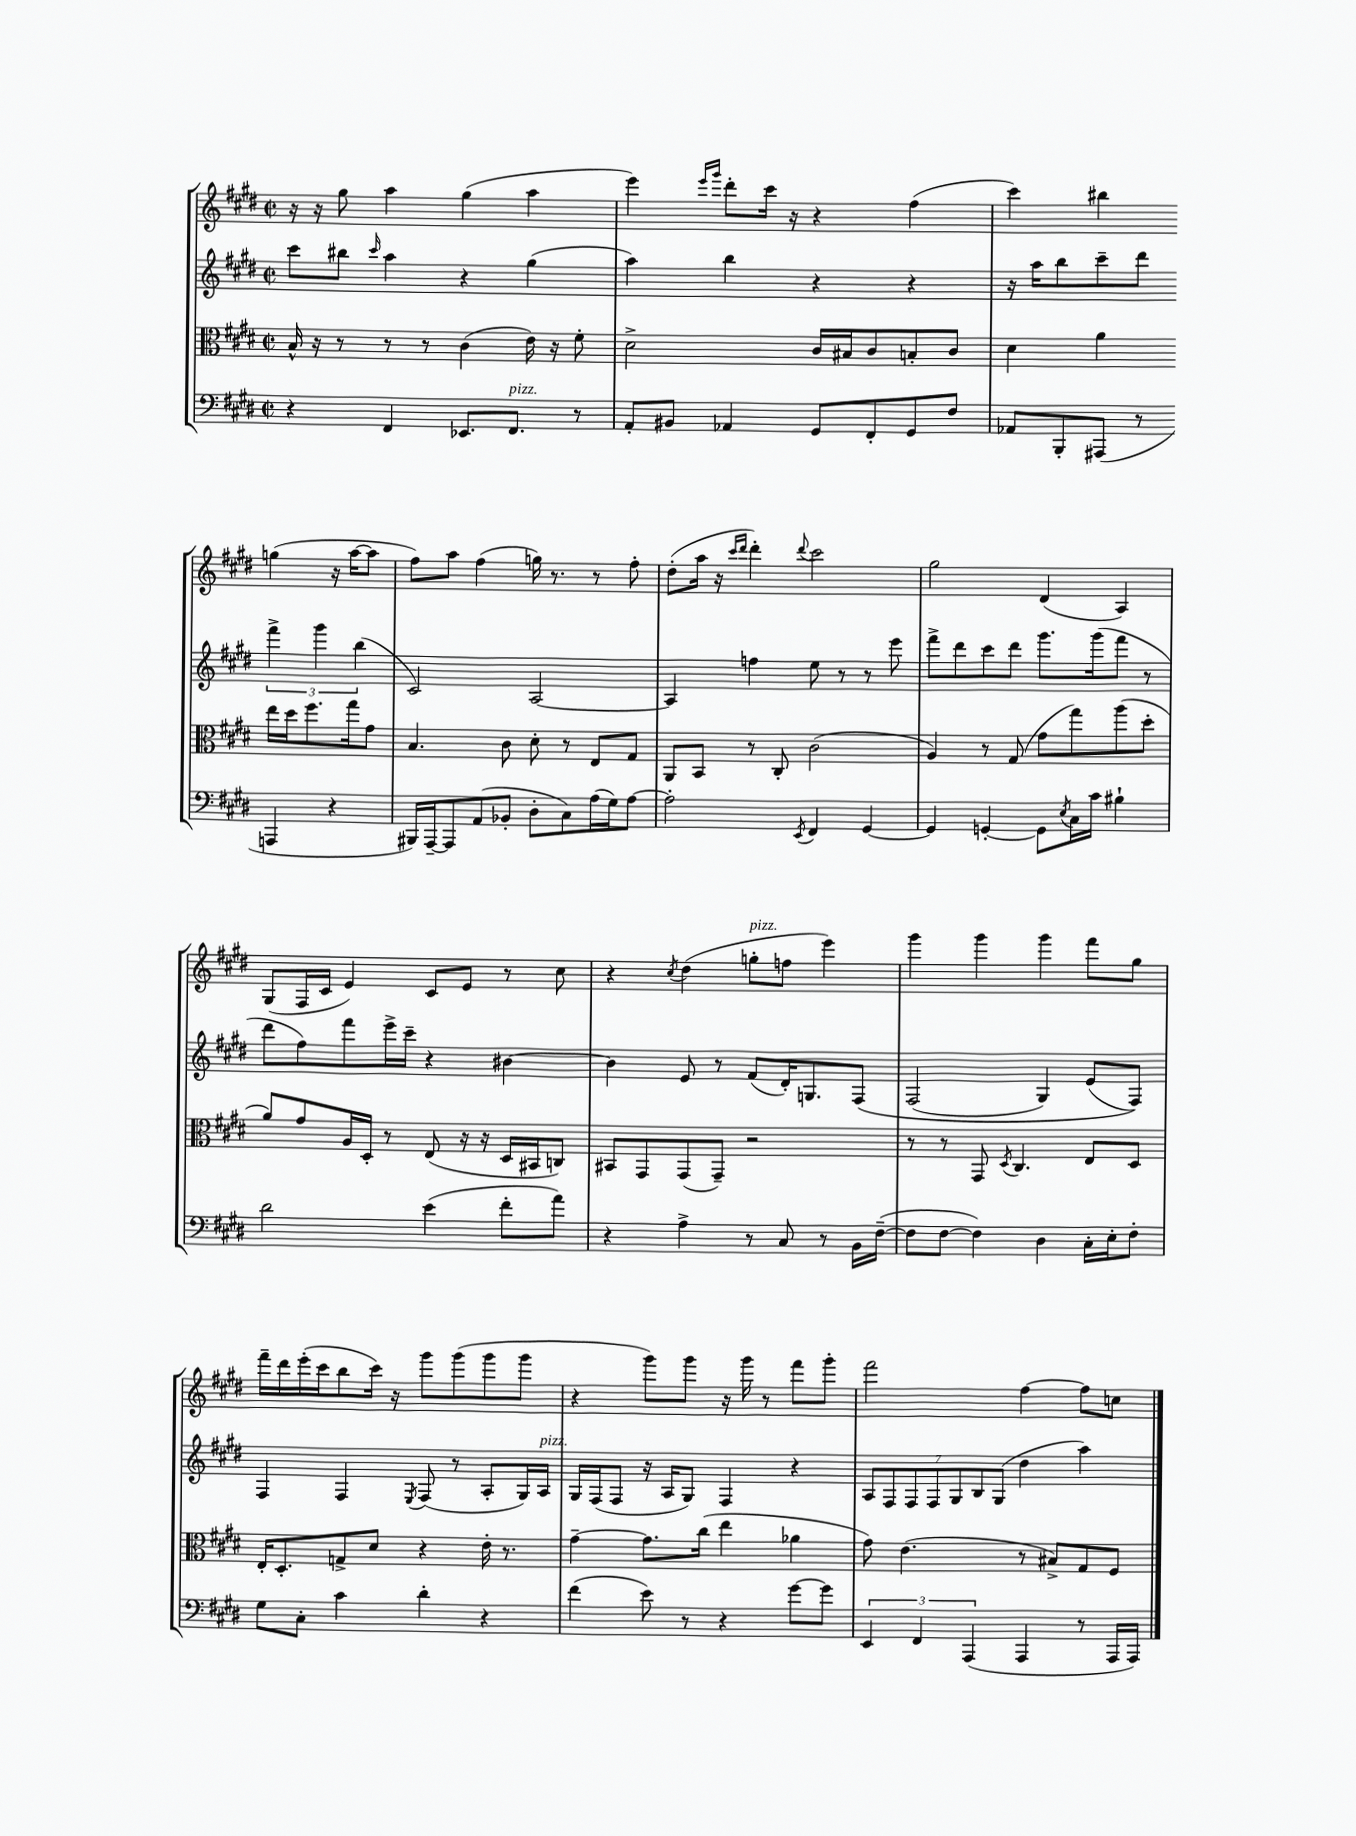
<<
\new StaffGroup <<
\new Staff = "s0" {
    \clef treble \key e \major \defaultTimeSignature \time 2/2
    r16 r16 gis''8 a''4 gis''4( a''4 |
    e'''4) \grace { e'''16 gis'''16 } dis'''8-. cis'''16 r16 r4 fis''4( |
    cis'''4) bis''4 g''4( r16 a''16~ a''8 |
    fis''8) a''8 fis''4( g''16) r8. r8 fis''8-. |
    dis''8-.( a''16 r16 \grace { cis'''16 dis'''16 } dis'''4-.) \appoggiatura { dis'''8 } cis'''2 |
    gis''2 dis'4( a4) |
    gis8( fis16 cis'16 e'4) cis'8 e'8 r8 cis''8 |
    r4 \acciaccatura { cis''8 } dis''4( g''8-.^\markup { \italic "pizz." } f''8 e'''4) |
    gis'''4 gis'''4 gis'''4 fis'''8 gis''8 |
    fis'''16-- dis'''16 e'''16-.( cis'''16 b''8 cis'''16) r16 gis'''8 gis'''8( gis'''8 gis'''8 |
    r4 gis'''8) gis'''8 r16 gis'''16 r8 fis'''8 gis'''8-. |
    fis'''2 fis''4~ fis''8 c''8 \bar "|." |
}
\new Staff = "s1" {
    \clef treble \key e \major \defaultTimeSignature \time 2/2
    cis'''8 bis''8 \grace { cis'''16 } a''4 r4 gis''4( |
    a''4) b''4 r4 r4 |
    r16 a''16 b''8 cis'''8-- dis'''8 \tuplet 3/2 { fis'''4-> gis'''4 b''4( } |
    cis'2) a2~ |
    a4 f''4 e''8 r8 r8 e'''8 |
    fis'''8-> dis'''8 cis'''8 dis'''8 gis'''8. gis'''16( fis'''8 r8 |
    dis'''8 fis''8) fis'''8 e'''16-> cis'''16-- r4 bis'4~ |
    bis'4 e'8 r8 fis'8( dis'16-.) g8. fis8\( |
    fis2( gis4) e'8( fis8)\) |
    fis4 fis4 \acciaccatura { e8 } fis8( r8 a8-. gis16) a16^\markup { \italic "pizz." } |
    gis16 fis16( fis8 r16 a16 gis8) fis4 r4 |
    \tuplet 7/4 { a8 fis8 fis8 fis8 gis8 b8 gis8( } dis''4 a''4) \bar "|." |
}
\new Staff = "s2" {
    \clef alto \key e \major \defaultTimeSignature \time 2/2
    b16-^ r16 r8 r8 r8 cis'4( e'16) r16 fis'8-. |
    dis'2-> cis'16 bis16 cis'8 b8-. cis'8 |
    dis'4 a'4 e''16 dis''16 fis''8. gis''16 gis'8 |
    b4. cis'8 dis'8-. r8 e8 gis8 |
    a,8 b,8 r8 cis8-. cis'2( |
    a4) r8 gis8( gis'8 gis''8) a''8( dis''8-. |
    a'8) gis'8 a16 dis16-. r8 e8( r16 r16 dis16 bis,16 c8) |
    bis,8 gis,8 gis,8( gis,8--) r2 |
    r8 r8 gis,8 \acciaccatura { dis8 } cis4. e8 dis8 |
    e16-. dis8.-. g8-> dis'8 r4 e'16-. r8. |
    gis'4~-- gis'8. cis''16( e''4 aes'4 |
    gis'8) e'4.( r8 bis8->) gis8 fis8 \bar "|." |
}
\new Staff = "s3" {
    \clef bass \key e \major \defaultTimeSignature \time 2/2
    r4 fis,4 ees,8. fis,8.^\markup { \italic "pizz." } r8 |
    a,8-. bis,8 aes,4 gis,8 fis,8-. gis,8 fis8 |
    aes,8 b,,8-. ais,,8( r8 a,,4 r4 |
    bis,,16) a,,16~-- a,,8 a,8( bes,8-. dis8-. cis8) a16( gis16) a8~ |
    a2-. \acciaccatura { e,8 } fis,4 gis,4~ |
    gis,4 g,4~-. g,8 \acciaccatura { e8 } cis16 cis'16 bis4-! |
    dis'2 e'4( fis'8-. a'8) |
    r4 a4-> r8 cis8 r8 b,16 fis16~--( |
    fis8 fis8~ fis4) dis4 cis16-. e16-. fis8-. |
    gis8 cis8-. cis'4 dis'4-. r4 |
    fis'4( e'8) r8 r4 gis'8~ gis'8 |
    \tuplet 3/2 { e,4 fis,4 a,,4( } a,,4 r8 a,,16 a,,16) \bar "|." |
}
>>
>>
\layout { \context { \Score \remove "Bar_number_engraver" } }
